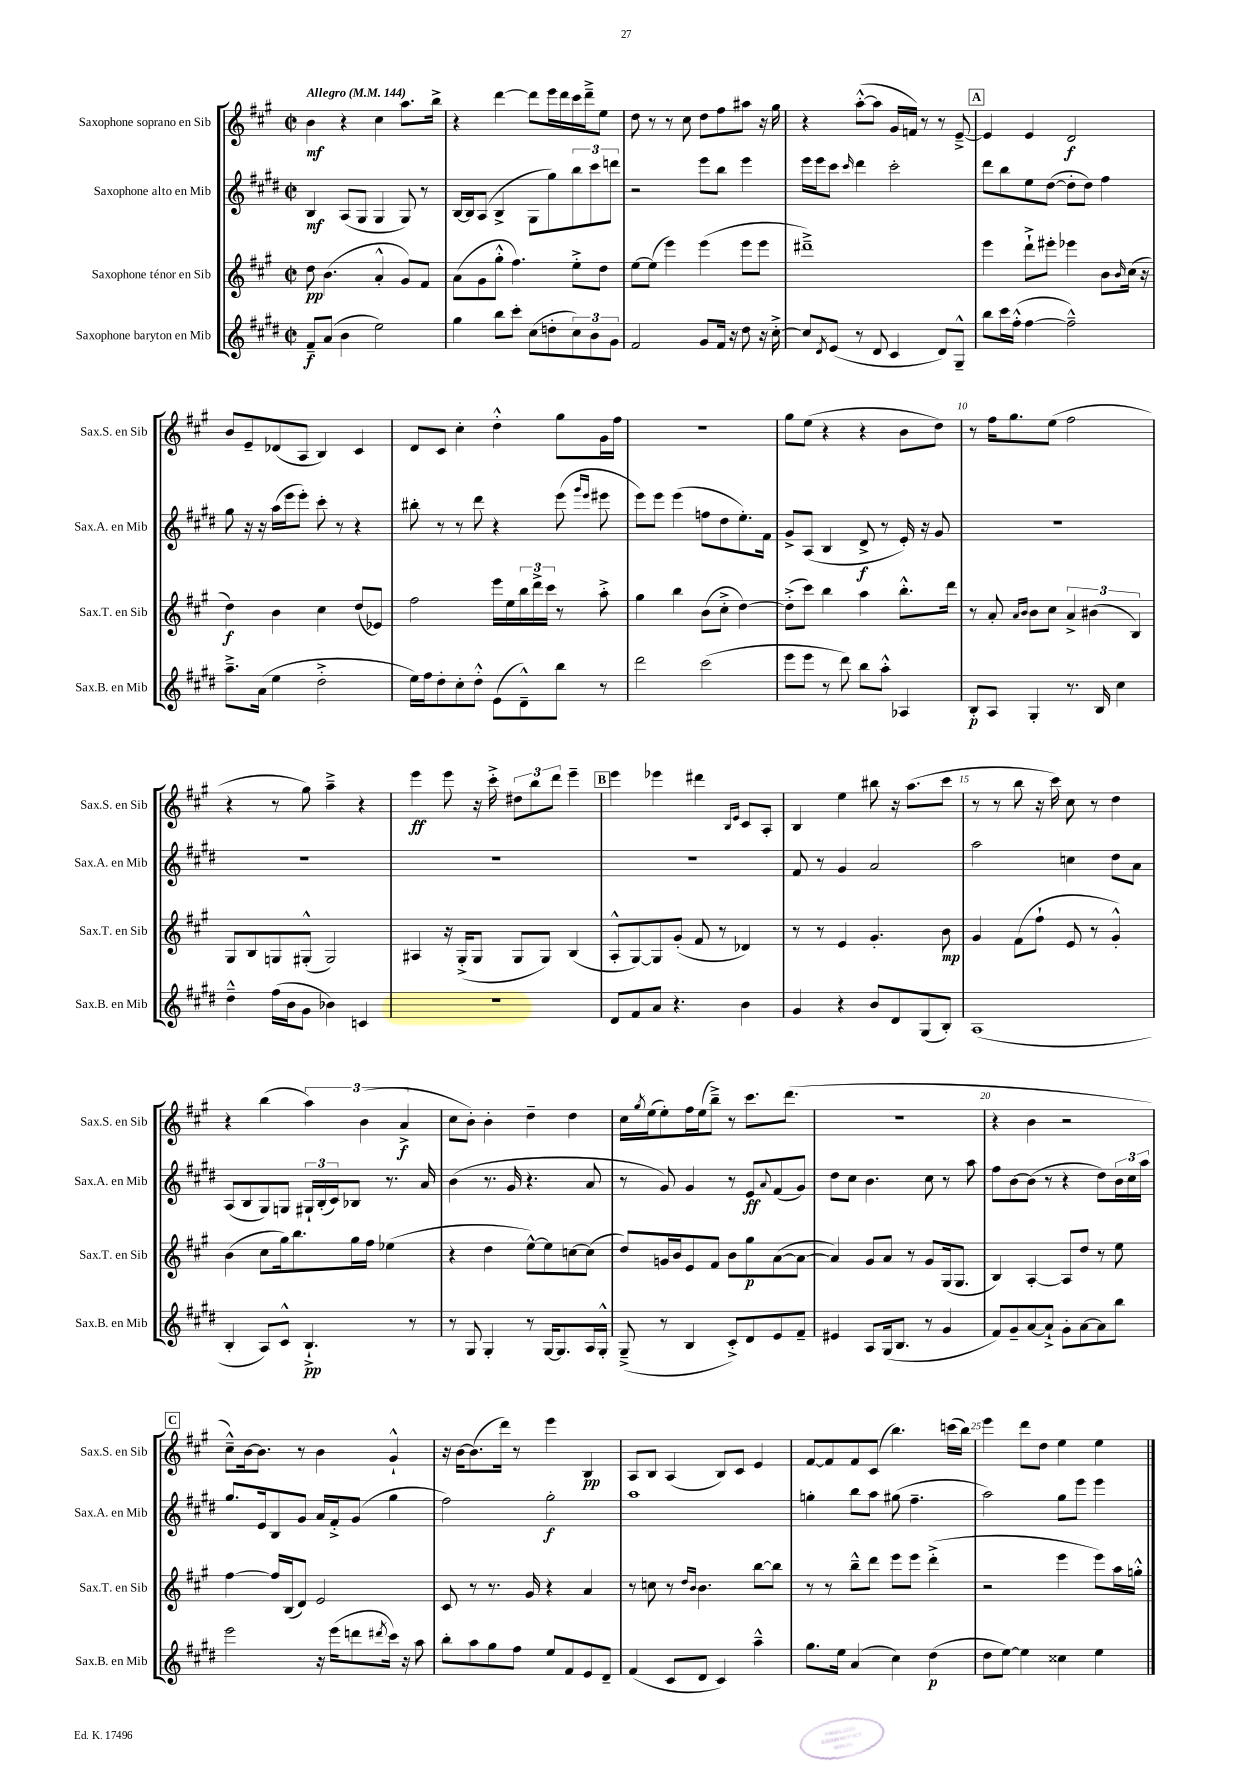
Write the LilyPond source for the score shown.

<<
\new StaffGroup <<
\new Staff = "s0" \with { instrumentName = "Saxophone soprano en Sib" shortInstrumentName = "Sax.S. en Sib" } {
    \clef treble \key a \major \defaultTimeSignature \time 2/2 \tempo "Allegro" 4 = 144
    b'4\mf r4 cis''4 a''8. b''16-> |
    r4 d'''4~ d'''8 e'''16 d'''16 cis'''16 d'''16---> e''8 |
    d''8 r8 r8 cis''8 d''8 fis''8 ais''8 r16 gis''16 |
    r4 a''8~-.-^( a''8 gis'16 f'16) r8 r8 e'8~---> |
    \mark \markup { \box "A" } e'4 e'4 d'2\f |
    b'8 e'8-- des'8( a8 b4) cis'4 |
    d'8 cis'8 cis''4-. d''4-.-^ gis''8 gis'16 fis''16 |
    R1 |
    gis''8 e''8( r4 r4 b'8 d''8) |
    r8 fis''16 gis''8. e''8( fis''2 |
    r4 r8 gis''8) a''4---> r4 |
    e'''4\ff e'''8 r16 cis'''16-.-> \tuplet 3/2 { dis''8 b''8 d'''8 } e'''4-- |
    \mark \markup { \box "B" } e'''4 ees'''4 dis'''4 \grace { b16 e'16 } cis'8 a8-. |
    b4 e''4 bis''8 r16 a''8.( cis'''8 |
    r8 r8 b''8 r16 cis'''16) cis''8 r8 d''4 |
    r4 b''4( \tuplet 3/2 { a''4) b'4( a'4->\f } |
    cis''8 b'8-.) b'4-. d''4-- d''4 |
    cis''16 \acciaccatura { gis''8 } e''16( e''8-.) fis''16 e''16( b''8--->) r8 cis'''8. d'''8.( |
    R1 |
    r4 b'4 r2 |
    \mark \markup { \box "C" } cis''8---^) b'16~ b'8. r8 b'4 gis'4-!-^ |
    r16 b'16~ b'8.( d'''16) r8 e'''4 b4\pp |
    a8 b8 a4( b8) cis'8 e'4 |
    fis'8~ fis'8 fis'8 cis'8( b''4.) c'''16( b''16) |
    e'''4 d'''8 d''8 e''4 e''4 \bar "|." |
}
\new Staff = "s1" \with { instrumentName = "Saxophone alto en Mib" shortInstrumentName = "Sax.A. en Mib" } {
    \clef treble \key e \major \defaultTimeSignature \time 2/2
    b4\mf a8( gis8 gis4 gis8) r8 |
    b16~ b16 a8( b4-> gis8 gis''8) \tuplet 3/2 { b''8 cis'''8 d'''8 } |
    r2 e'''8 b''8 e'''4 |
    e'''16 e'''16 cis'''8 \grace { cis'''16 } dis'''4 cis'''2-. |
    \mark \markup { \box "A" } dis'''8 b''8 e''8 dis''8~( dis''8-. dis''8) fis''4 |
    gis''8 r16 r16 a''16( e'''16 e'''8-.) cis'''8-. r8 r4 |
    bis''8-. r8 r8 dis'''8 r4 e'''8( \grace { gis'''16 e'''16 } eis'''8 |
    e'''8) e'''8 e'''4( f''8 dis''8 e''8.-.) fis'16 |
    gis'8-> a8( b4 dis'8->\f r8 e'16-.) r16 gis'8 |
    R1 |
    R1 |
    R1 |
    \mark \markup { \box "B" } R1 |
    fis'8 r8 gis'4 a'2 |
    a''2 c''4 dis''8 a'8 |
    a8( b8 gis8) g8 \tuplet 3/2 { gis16-! b16-.( cis'16) } bes8 r8. a'16 |
    b'4( r8. gis'16 r4. a'8 |
    r8 gis'8) gis'4 r8 e'8\ff \appoggiatura { a'8 } fis'8( gis'8) |
    dis''8 cis''8 b'4. cis''8 r8 a''8 |
    fis''8 b'8~ b'8( r8 r4 dis''8) \tuplet 3/2 { b'16 cis''16 a''16 } |
    \mark \markup { \box "C" } gis''8. e'16 b8 gis'8 a'16 fis'16-.-> gis'8( gis''4 |
    fis''2) gis''2-.\f |
    a''1 |
    g''4-. b''8 a''8 gis''8( fis''4.-- |
    a''2) gis''8 e'''8 e'''4 \bar "|." |
}
\new Staff = "s2" \with { instrumentName = "Saxophone ténor en Sib" shortInstrumentName = "Sax.T. en Sib" } {
    \clef treble \key a \major \defaultTimeSignature \time 2/2
    d''8\pp b'4.( a'4-.-^ gis'8) fis'8 |
    a'8( gis'8 gis''8-.-^ fis''4.) e''8-.-> d''8 |
    e''8~ e''8( e'''4) e'''4( e'''8 e'''8 |
    dis'''1--->) |
    \mark \markup { \box "A" } e'''4 d'''8-!-> eis'''8-. ees'''4 b'8 \grace { b'16 } cis''16( r16 |
    d''4\f) b'4 cis''4 d''8( ees'8) |
    fis''2 e'''16 e''16 \tuplet 3/2 { b''16 d'''16-> cis'''16 } r8 a''8-.-> |
    gis''4 b''4 b'8( cis''8-.-> d''4~) |
    d''8-.->( cis'''8) b''4 a''4 b''8.-.-^ d'''16 |
    r8 a'8-. \grace { a'16 b'16 } b'8 cis''8 \tuplet 3/2 { a'4-> bis'4( b4) } |
    gis8 b8 g8 gis8-.-^( gis2) |
    ais4 r16 gis16-.->( gis8 gis8 gis8) b4( |
    \mark \markup { \box "B" } a8-.-^ gis8~) gis8 gis'8-.( fis'8 r8 des'4) |
    r8 r8 e'4 gis'4.-. b'8\mp |
    gis'4 fis'8( fis''8-! e'8 r8 gis'4-.-^) |
    b'4( cis''8 gis''16) b''8. gis''16 fis''16 ees''4( |
    r4 d''4 e''8~-^) e''8 c''8~ c''8( |
    d''8) g'16 b'16 e'8 fis'8 b'8 gis''8\p a'8~( a'8~ |
    a'4) gis'8 a'8 r8 gis'8 gis16( gis8. |
    b4) a4~-. a8 d''8 r8 e''8 |
    \mark \markup { \box "C" } fis''4~ fis''16 b16( d'8) e'2 |
    cis'8 r8 r8. gis'16 r4 a'4 |
    r8 c''8 r8 \grace { d''16 b'16 } b'4. b''8~ b''8 |
    r8 r8 b''8---^ d'''8 e'''8 e'''8 d'''4-.->( |
    r2 e'''4 e'''8) a''16 g''16-.-^ \bar "|." |
}
\new Staff = "s3" \with { instrumentName = "Saxophone baryton en Mib" shortInstrumentName = "Sax.B. en Mib" } {
    \clef treble \key e \major \defaultTimeSignature \time 2/2
    fis'8--\f a'8( b'4 e''2) |
    gis''4 b''8 cis'''8-. cis''8( d''8-. \tuplet 3/2 { cis''8) b'8 gis'8 } |
    fis'2 gis'8 fis'16 r16 dis''8 r16 cis''16~-.-> |
    cis''8 \acciaccatura { dis'8 } e'8( r8 dis'8 cis'4 dis'8) gis8---^ |
    \mark \markup { \box "A" } b''8 cis'''16 fis''16-.-^( fis''4~ fis''2---^) |
    a''8.---> a'16( e''4 dis''2-.-> |
    e''16) fis''16 dis''8-. cis''8-. dis''8-.-^ e'8( dis'8---^) b''8 r8 |
    dis'''2 cis'''2( |
    e'''8 e'''8 r8 dis'''8) b''8 a''8-.-^ aes4 |
    b8-.\p a8 gis4-. r8. b16 cis''4 |
    dis''4---^ fis''16( b'16 gis'8 bes'4) c'4 |
    r1 |
    \mark \markup { \box "B" } dis'8 fis'8 a'8 r4. b'4 |
    gis'4 r4 b'8 dis'8 gis8( b8-.) |
    a1( |
    b4-. a8) cis'8-^ b4.-!->\pp r8 |
    r8 gis8 gis4-. r8 gis16~ gis8. a16 gis16-.-^ |
    gis8--->( r8 b4 cis'8-.->) dis'8 e'8 fis'8-- |
    eis'4 a8 gis16( b8. r8 gis'4 |
    fis'8) gis'8-- a'8~ a'8-!-> gis'8-. a'8~ a'8 b''8 |
    \mark \markup { \box "C" } e'''2 r16 e'''16( d'''8 \acciaccatura { dis'''8 } cis'''16) r16 a''8 |
    b''8-. a''8 gis''8 fis''8 e''8 fis'8 e'8 dis'8-- |
    fis'4( cis'8 dis'8 cis'4) a''4---^ |
    gis''8. e''16 a'4( cis''4) dis''4\p( |
    dis''8 e''8~) e''4 cisis''4 e''4 \bar "|." |
}
>>
>>
\layout { \context { \Score \override BarNumber.break-visibility = ##(#f #t #t) barNumberVisibility = #(every-nth-bar-number-visible 5) } }
